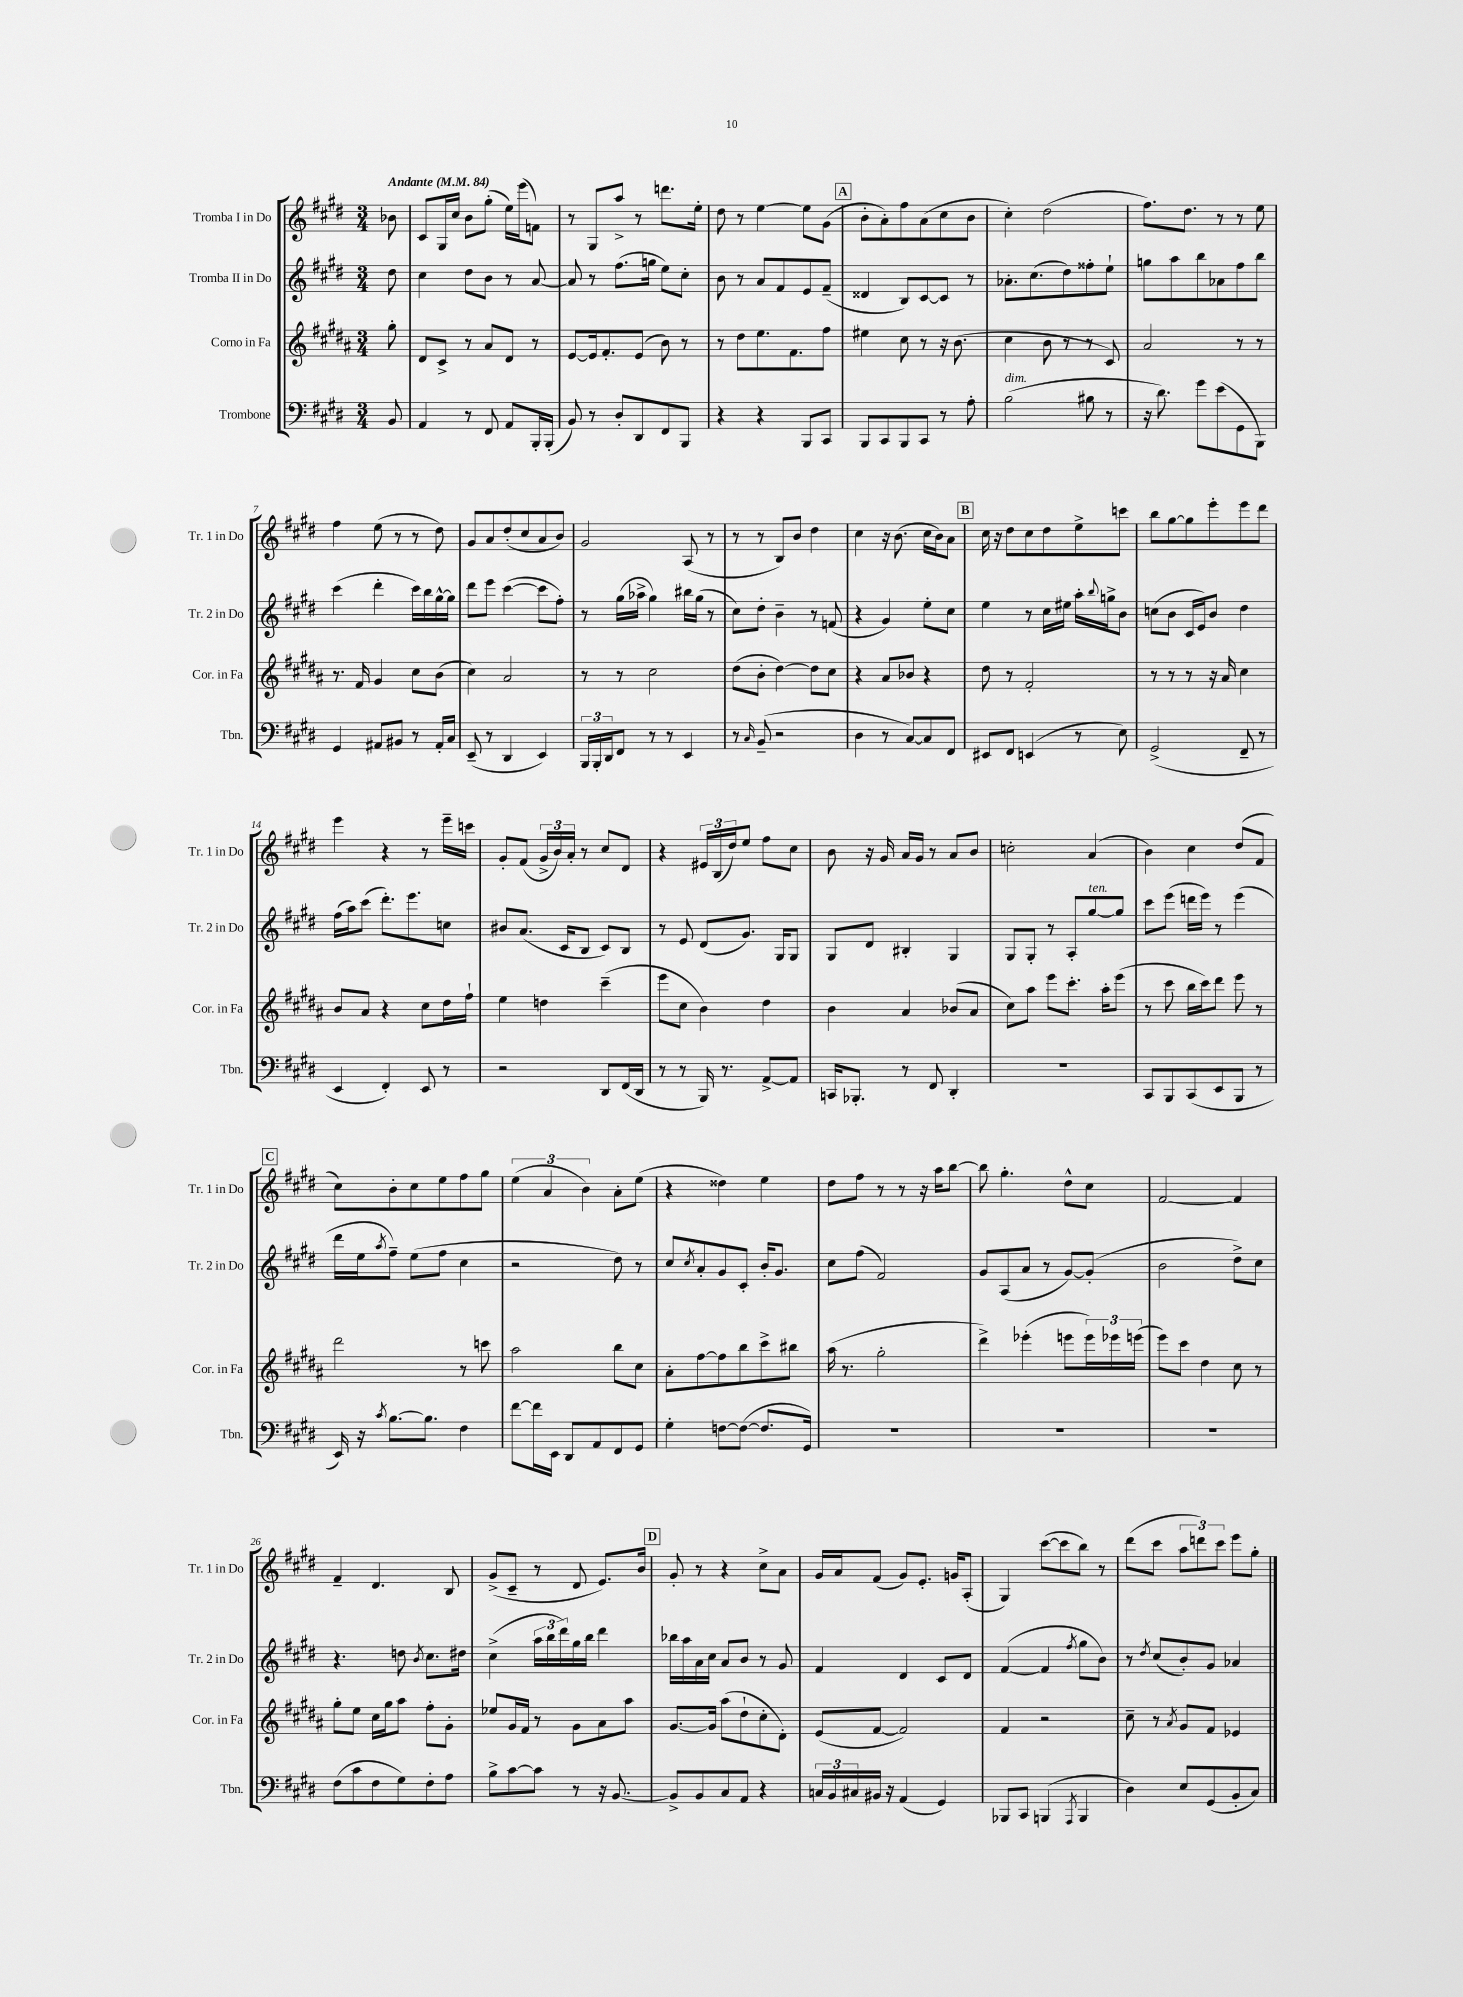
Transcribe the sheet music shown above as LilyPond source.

<<
\new StaffGroup <<
\new Staff = "s0" \with { instrumentName = "Tromba I in Do" shortInstrumentName = "Tr. 1 in Do" } {
    \clef treble \key e \major \numericTimeSignature \time 3/4 \partial 8 \tempo "Andante" 4 = 84
    bes'8 |
    cis'8 gis16 cis''16 b'8 gis''8-.( e''16) e'''16( f'8) |
    r8 gis8 a''8-> r8 d'''8. e''16-. |
    dis''8 r8 e''4~ e''8 gis'8( |
    \mark \markup { \box "A" } b'8-. a'8-.) fis''8 a'8( cis''8 b'8 |
    cis''4-.) dis''2( |
    fis''8.) dis''8. r8 r8 e''8 |
    fis''4 e''8( r8 r8 dis''8) |
    gis'8 a'8 dis''8-.( cis''8 a'8 b'8) |
    gis'2 a8( r8 |
    r8 r8 b8) b'8 dis''4 |
    cis''4 r16 b'8.( cis''16 b'16) a'8 |
    \mark \markup { \box "B" } cis''16 r16 dis''8 cis''8 dis''8 e''8-> c'''8 |
    b''8 gis''8~ gis''8 e'''8-. e'''8 dis'''8 |
    e'''4 r4 r8 e'''16-- c'''16 |
    gis'8-. fis'8( \tuplet 3/2 { gis'16-> b'16) a'16-. } r8 cis''8 dis'8 |
    r4 \tuplet 3/2 { eis'16 b16( dis''16) } e''8 fis''8 cis''8 |
    b'8 r16 gis'16 a'16 gis'16 r8 a'8 b'8 |
    c''2-. a'4( |
    b'4) cis''4 dis''8( fis'8 |
    \mark \markup { \box "C" } cis''8) b'8-. cis''8 e''8 fis''8 gis''8 |
    \tuplet 3/2 { e''4( a'4 b'4) } a'8-. e''8( |
    r4 disis''4) e''4 |
    dis''8 fis''8 r8 r8 r16 a''16 b''8~ |
    b''8 gis''4.-. dis''8-^ cis''8 |
    fis'2~ fis'4 |
    fis'4-- dis'4. b8 |
    gis'8->( cis'8-- r8 dis'8 e'8.) b'16 |
    \mark \markup { \box "D" } gis'8-. r8 r4 cis''8-> a'8 |
    gis'16 a'16 fis'8( gis'8) e'8.-. g'16 a8-.( |
    gis4) cis'''8~( cis'''8 b''8) r8 |
    dis'''8( cis'''8 \tuplet 3/2 { a''8 d'''8) cis'''8 } e'''8 gis''8-. \bar "|." |
}
\new Staff = "s1" \with { instrumentName = "Tromba II in Do" shortInstrumentName = "Tr. 2 in Do" } {
    \clef treble \key e \major \numericTimeSignature \time 3/4 \partial 8
    dis''8 |
    cis''4 dis''8 b'8 r8 a'8~ |
    a'8 r8 fis''8.( g''16 e''8) cis''8-. |
    b'8 r8 a'8 fis'8 e'8 fis'8--( |
    \mark \markup { \box "A" } disis'4 b8) cis'8~ cis'8 r8 |
    aes'8.-. cis''8.( dis''8) fisis''8-. e''8-! |
    g''8 a''8 b''8 aes'8 fis''8 b''8 |
    cis'''4( dis'''4-. cis'''16) b''16 gis''16~-^ gis''16 |
    dis'''8 e'''8 cis'''4~( cis'''8 fis''8-.) |
    r8 gis''16( aes''16-> gis''4) bis''16 gis''16( r8 |
    cis''8) dis''8-. b'4-- r8 f'8( |
    r4 gis'4) e''8-. cis''8 |
    \mark \markup { \box "B" } e''4 r8 cis''16 eis''16 a''16-. \appoggiatura { b''8 } g''16-> b'8 |
    c''8( b'8 cis'16 e'16) b'8 dis''4 |
    fis''16( a''16) cis'''8( dis'''8.-.) e'''8. c''8 |
    bis'8 a'8.( cis'16 b8 cis'8) b8 |
    r8 e'8 dis'8( gis'8.) gis16 gis8 |
    gis8 dis'8 bis4-. gis4 |
    gis8 gis8-. r8 a8-. gis''8~^\markup { \italic "ten." } gis''8 |
    cis'''8 e'''8( d'''16 e'''16) r8 e'''4( |
    \mark \markup { \box "C" } dis'''16 e''16 \acciaccatura { a''8 } fis''8--) e''8( fis''8 cis''4 |
    r2 dis''8) r8 |
    cis''8 \acciaccatura { cis''8 } a'8-. gis'8 cis'8-. b'16-. gis'8. |
    cis''8 fis''8( fis'2) |
    gis'8 a8( a'8 r8 gis'8~) gis'8-.( |
    b'2 dis''8->) cis''8 |
    r4. d''8 \acciaccatura { b'8 } cis''8. dis''16 |
    cis''4->( \tuplet 3/2 { a''16 b''16 dis'''16) } gis''16 b''16 dis'''4 |
    \mark \markup { \box "D" } bes''16 a''16 a'16 cis''16 a'8 b'8 r8 gis'8 |
    fis'4 dis'4 cis'8 dis'8 |
    fis'4~( fis'4 \acciaccatura { fis''8 } gis''8 b'8) |
    r8 \acciaccatura { dis''8 } cis''8( b'8-.) gis'8 aes'4 \bar "|." |
}
\new Staff = "s2" \with { instrumentName = "Corno in Fa" shortInstrumentName = "Cor. in Fa" } {
    \clef treble \key b \major \numericTimeSignature \time 3/4 \partial 8
    gis''8-. |
    dis'8 cis'8-> r8 ais'8 dis'8 r8 |
    e'8~ e'16 fis'8.-. e'8( b'8) r8 |
    r8 dis''8 e''8. fis'8. fis''8 |
    \mark \markup { \box "A" } eis''4 cis''8 r8 r16 b'8.( |
    cis''4 b'8 r8 r8 cis'8) |
    ais'2 r8 r8 |
    r8. fis'16 gis'4 cis''8 b'8( |
    cis''4) ais'2 |
    r8 r8 cis''2 |
    dis''8( b'8-. dis''4~) dis''8 cis''8 |
    r4 ais'8 bes'8 r4 |
    \mark \markup { \box "B" } dis''8 r8 fis'2-. |
    r8 r8 r8 r16 ais'16 cis''4 |
    b'8 ais'8 r4 cis''8 dis''16 fis''16-! |
    e''4 d''4 cis'''4--( |
    e'''8 cis''8 b'4) dis''4 |
    b'4 ais'4 bes'8( ais'8 |
    cis''8) ais''8 e'''8 cis'''8.-. ais''16-. e'''8( |
    r8 cis'''8 b''16 cis'''16) dis'''8 e'''8 r8 |
    \mark \markup { \box "C" } dis'''2 r8 c'''8 |
    ais''2 b''8 cis''8 |
    ais'8-. fis''8~ fis''8 b''8 cis'''8-> bis''8 |
    ais''16( r8. gis''2-. |
    dis'''4->) ees'''4-.( e'''8 \tuplet 3/2 { e'''16) ees'''16 e'''16( } |
    e'''8) cis'''8 dis''4 cis''8 r8 |
    gis''8-. e''8 cis''16 gis''16 ais''8 fis''8-. gis'8-. |
    ees''8 gis'16 fis'16 r8 gis'8 ais'8 ais''8 |
    \mark \markup { \box "D" } gis'8.~ gis'16 ais''8( dis''8-! cis''8-. dis'8-.) |
    e'8( fis'8~ fis'2) |
    fis'4 r2 |
    cis''8-- r8 \acciaccatura { ais'8 } gis'8 fis'8 ees'4 \bar "|." |
}
\new Staff = "s3" \with { instrumentName = "Trombone" shortInstrumentName = "Tbn." } {
    \clef bass \key e \major \numericTimeSignature \time 3/4 \partial 8
    b,8 |
    a,4 r8 fis,8 a,8 b,,16-. b,,16-.( |
    b,8) r8 dis8-. dis,8 fis,8 b,,8 |
    r4 r4 b,,8 cis,8 |
    \mark \markup { \box "A" } b,,8 cis,8 b,,8 cis,8 r8 a8-. |
    b2^\markup { \italic "dim." }( bis8 r8 |
    r16 dis'8.) gis'8 e'8( gis,8 b,,8) |
    gis,4 ais,8 bis,8 r8 ais,16-. cis16 |
    e,8--( r8 dis,4 e,4) |
    \tuplet 3/2 { b,,16 b,,16-. dis,16 } fis,8 r8 r8 e,4 |
    r8 \grace { cis16 } b,8--( r2 |
    dis4 r8 cis8~) cis8 fis,8 |
    \mark \markup { \box "B" } eis,8 fis,8 e,4( r8 e8) |
    gis,2->( fis,8-- r8 |
    e,4 fis,4-.) e,8 r8 |
    r2 dis,8 fis,16( dis,16 |
    r8 r8 b,,16) r8. a,8~-> a,8 |
    c,16 bes,,8.-. r8 fis,8 dis,4-. |
    R2. |
    cis,8 b,,8 cis,8( e,8 b,,8 r8 |
    \mark \markup { \box "C" } e,16) r16 \acciaccatura { cis'8 } b8.~ b8. fis4 |
    fis'8~ fis'16 e,16 dis,8 a,8 fis,8 gis,8 |
    gis4-. f8~ f8~( f8. gis,16) |
    R2. |
    R2. |
    R2. |
    fis8( cis'8 fis8 gis8) fis8-. a8 |
    b8-> cis'8~ cis'8 r8 r16 b,8.~ |
    \mark \markup { \box "D" } b,8-> b,8 cis8 a,8 r4 |
    \tuplet 3/2 { c16 b,16 cis16 } bis,16 r16 a,4( gis,4) |
    bes,,8 cis,8 b,,4( \acciaccatura { a,,8 } b,,4 |
    dis4) e8 gis,8( b,8-. cis8) \bar "|." |
}
>>
>>
